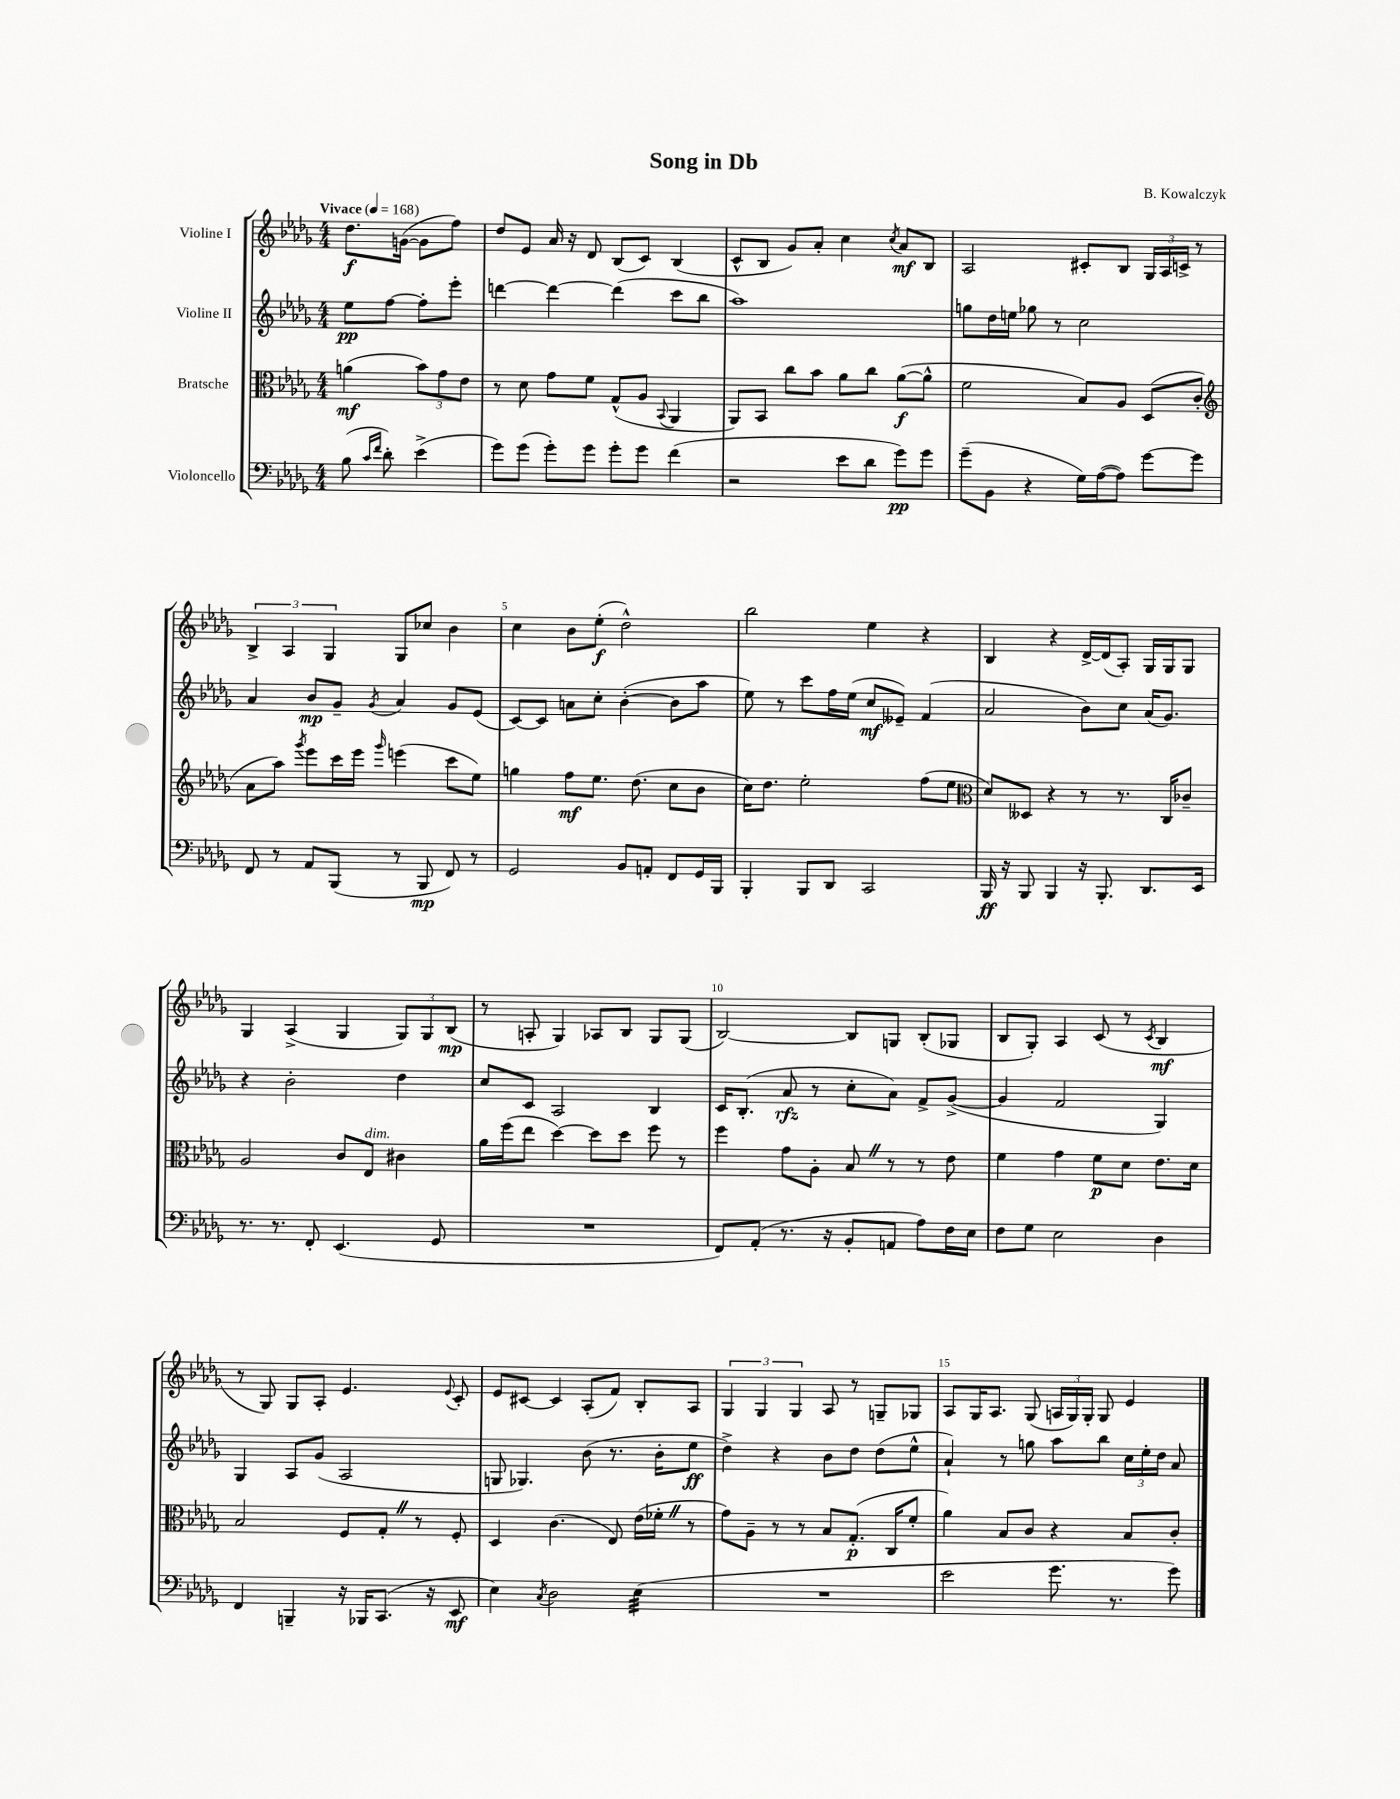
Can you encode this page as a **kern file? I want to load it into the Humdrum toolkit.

**kern	**kern	**kern	**kern
*staff4	*staff3	*staff2	*staff1
*clefF4	*clefC3	*clefG2	*clefG2
*k[b-e-a-d-g-]	*k[b-e-a-d-g-]	*k[b-e-a-d-g-]	*k[b-e-a-d-g-]
*M4/4	*M4/4	*M4/4	*M4/4
*MM168	*MM168	*MM168	*MM168
(8B-	(4a	8ee-	8.dd-
16qqc	.	.	.
16qqf	.	.	.
8d-')	.	[8ff	.
.	.	.	([16g
(4e-^	12b-)	8ff']	8g]
.	12g-	.	.
.	.	8eee-'	8ff)
.	12e-	.	.
=	=	=	=
8g-)	8r	[4ddd	8dd-
(8g-	8d-	.	8e-
8g-')	8g-	4ddd_	16a-
.	.	.	16r
8g-	8f	.	8d-
8g-'	(8G-^^	(4ddd]	(8B-
8g-	8A-	.	8c)
.	8qqBB-	.	.
(4f	4AA-	8ccc	(4B-
.	.	8bb-	.
=	=	=	=
2r	8AA-)	1aa-)	8c^^
.	8BB-	.	8B-
.	8cc	.	8g-)
.	8b-	.	8a-'
8e-	8a-	.	4cc
8d-	8cc	.	.
.	.	.	8qcc
8g-)	([8a-	.	8a-
8g-	8a-^^]	.	8B-
=	=	=	=
(8g-~	2f	8gg	2A-
8BB-	.	16dd-	.
.	.	16ee	.
4r	.	8gg-	.
.	.	8r	.
16G-)	8B-)	2cc	8c#'
([16A-	.	.	.
8A-])	8A-	.	8B-
[8g-	(8D-	.	24G-
.	.	.	24A-
.	.	.	24c^
8g-]	8c'	.	8r
=	=	=	=
*	*clefG2	*	*
8FF	8a-	4a-	6B-^
8r	8aa-)	.	.
.	.	.	6A-
.	8qggg-	.	.
8AA-	8eee-	8b-	.
.	.	.	6G-
(8BBB-	16ccc	8g-~	.
.	16eee-	.	.
.	16qqggg-	8qg-	.
8r	(4eee	4a-	8G-
8BBB-	.	.	8cc-
8FF)	8ccc	8g-	4b-
8r	8ee-)	(8e-	.
=	=	=	=
2GG-	4gg	[8c)	4cc
.	.	8c]	.
.	8ff	8a	8b-
.	8.ee-	8cc'	(8ee-'
8BB-	.	([4b-'	2dd-^^)
.	(8.dd-	.	.
8AA'	.	.	.
8FF	8cc	8b-]	.
16GG-	8b-	8aa-	.
16BBB-	.	.	.
=	=	=	=
4BBB-'	16cc)	8ee-)	2bb-
.	8.dd-	.	.
.	.	8r	.
8BBB-	2ee-'	8ccc	.
8DD-	.	16ff	.
.	.	(16ee-	.
2CC	.	8cc	4ee-
.	.	8e--~)	.
.	(8ff	(4f	4r
.	8ee-	.	.
=	=	=	=
*	*clefC3	*	*
16BBB-	8d-)	2a-	4B-
16r	.	.	.
8BBB-	8D--	.	.
4BBB-	4r	.	4r
16r	8r	8b-)	[16d-^
8.BBB-'	.	.	(16d-]
.	8.r	8cc	8A-')
8.DD-	.	(16a-	16G-
.	16C	8.g-)	16G-
.	8c-~	.	8G-
16EE-	.	.	.
=	=	=	=
8.r	2A-	4r	4G-
8.r	.	.	.
.	.	2b-'	(4A-^
8FF'	.	.	.
(4.EE-	8c	.	4G-
.	8E-	.	.
.	4c#	4dd-	12G-)
.	.	.	12G-
8GG-	.	.	.
.	.	.	(12B-
=	=	=	=
1r	16a-	8cc	8r
.	(16ff	.	.
.	8ee-	8c	8A'
.	[4dd-)	2A-	4G-)
.	8dd-]	.	8A-
.	8dd-	.	8B-
.	8ff	4B-	8G-
.	8r	.	(8G-
=	=	=	=
8FF)	4ff	16c	[2B-)
.	.	(8.B-'	.
(8AA-'	.	.	.
8.r	8g-	8a-	.
.	8A-'	8r	.
16r	.	.	.
8BB-'	8B-	8cc'	8B-]
8AA	8r	8a-)	8G
8A-)	8r	8f^	(8B-'
16F	8e-	([8g-^	8G-
16E-	.	.	.
=	=	=	=
8F	4f	4g-]	8B-
8G-	.	.	8G-')
2E-	4g-	2f	4A-
.	8f	.	(8c
.	8d-	.	8r
.	.	.	8qc
4D-	8.e-	4G-)	4B-
.	16d-	.	.
=	=	=	=
4FF	2B-	4G-	8r
.	.	.	8G-)
4BBB~	.	8A-	8G-
.	.	(8g-	8A-'
16r	8F	2A-	4.e-
16BBB-	.	.	.
(8.CC	8G-'	.	.
.	8r	.	.
16r	.	.	.
.	.	.	8qqe-
8EE-	8F'	.	8c'
=	=	=	=
4E-)	4D-	8G	8e-
.	.	4.G-)	[8c#
8qC	.	.	.
2D-	(4.c	.	4c#]
.	.	(8b-	(8A-'
.	8E-)	8.r	8f)
(4E-	(16e-	.	8B-'
.	16f-'	16b-'	.
.	8r	8ee-	8A-
=	=	=	=
1r	8g-)	4dd-^)	6G-
.	8A-~	.	.
.	.	.	6G-
.	8r	4r	.
.	.	.	6G-
.	8r	.	.
.	8B-	8b-	8A-
.	(8.G-'	8dd-	8r
.	.	(8dd-	8G~
.	16C	.	.
.	8f'	8ee-^^	8G-
=	=	=	=
2e-	4a-)	4a-`)	8A-
.	.	.	16G-
.	.	.	8.A-
.	8B-	8r	.
.	8c	8gg	(8G-
8.g-	4r	8aa-	24A
.	.	.	24G-)
.	.	.	24G-'
.	.	8bb-	8G-
8.r	.	.	.
.	8B-	24cc	4e-
.	.	24ee-'	.
.	.	24dd-	.
8g-)	8c'	8a-	.
==	==	==	==
*-	*-	*-	*-
